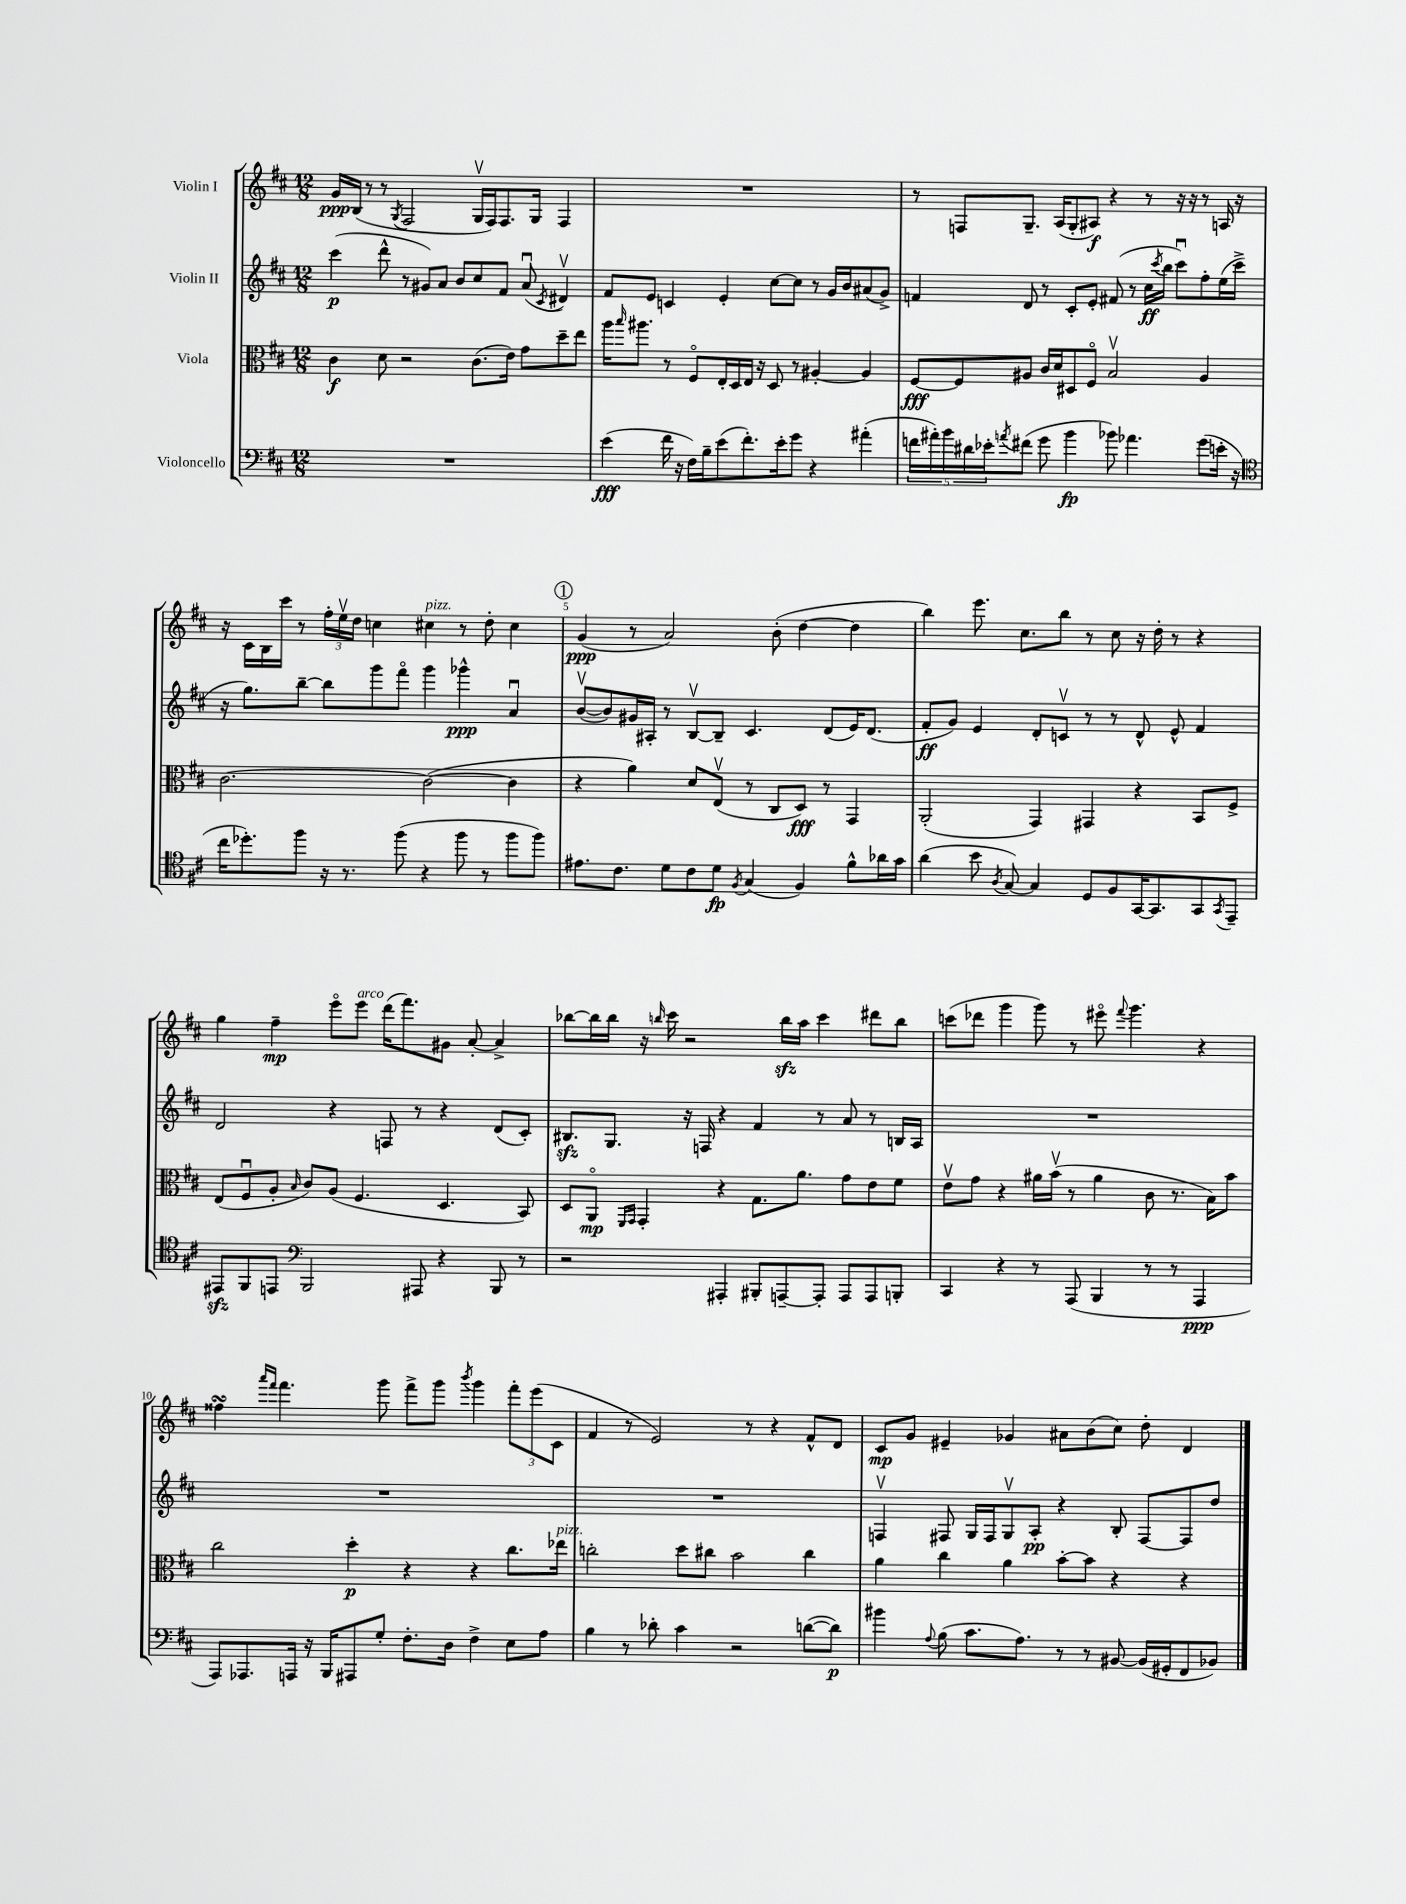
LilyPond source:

<<
\new StaffGroup <<
\new Staff = "s0" \with { instrumentName = "Violin I" } {
    \clef treble \key d \major \numericTimeSignature \time 12/8
    g'16\ppp b16( r8 r8 \acciaccatura { g8 } fis2 g16\upbow fis16) fis8. g16 fis4 |
    R1. |
    r8 f8 g8.-- a16( g8-. ais8\f) r4 r8 r16 r16 r8 a16 r16 |
    r16 cis'16 b16 cis'''16 r8 \tuplet 3/2 { fis''16-. e''16\upbow d''16 } c''4 cis''4^\markup { \italic "pizz." } r8 d''8-. cis''4 |
    \mark \markup { \circle "1" } g'4\ppp( r8 a'2) b'8-.( d''4~ d''4 |
    b''4) e'''8. cis''8. b''8 r8 cis''8 r16 d''16-. r8 r4 |
    g''4 fis''4--\mp e'''8\flageolet e'''8^\markup { \italic "arco" } d'''16( fis'''8.) gis'8 a'8~-. a'4-> |
    bes''8~ bes''16 bes''16 r16 \grace { b''16 } cis'''16 r2 b''16\sfz a''16 cis'''4 dis'''8 b''8 |
    c'''8( des'''8 g'''4 g'''8) r8 eis'''8\flageolet \appoggiatura { fis'''8 } g'''4. r4 |
    fisis''4\turn \grace { a'''16 fis'''16 } fis'''4. g'''8 fis'''8-> g'''8 \acciaccatura { b'''8 } g'''4 \tuplet 3/2 { fis'''8-. e'''8( cis'8 } |
    fis'4 r8 e'2) r8 r4 fis'8-^ d'8 |
    cis'8\mp g'8 eis'4-- ges'4 ais'8 b'8( cis''8) d''8-. d'4 \bar "|." |
}
\new Staff = "s1" \with { instrumentName = "Violin II" } {
    \clef treble \key d \major \numericTimeSignature \time 12/8
    cis'''4\p( d'''8-^ r8 gis'8) a'8 b'8 cis''8 fis'8 a'8\downbow( \acciaccatura { cis'8 } dis'4\upbow) |
    fis'8 e'8 c'4 e'4-. cis''8~ cis''8 r8 g'16 b'16 ais'8( g'8->) |
    f'4 d'8 r8 cis'8-. e'8-. fis'8( r8 cis''16\ff \acciaccatura { cis'''8 } b''16 cis'''8\downbow) fis''8-. e''16( cis'''16-> |
    r16 g''8.) b''8~-- b''8 g'''8 fis'''8\flageolet g'''4 ges'''4-^\ppp a'4\downbow |
    \mark \markup { \circle "1" } b'8~\upbow( b'8) gis'16 ais16-. r8 b8~\upbow b8-- cis'4. d'8( e'16) d'8.( |
    fis'8-.\ff g'8) e'4 d'8-. c'8\upbow r8 r8 d'8-^ e'8-^ fis'4 |
    d'2 r4 f8 r8 r4 d'8( cis'8-.) |
    bis8.\sfz g8. r16 f16 r4 fis'4 r8 a'8 r8 b16 a16 |
    R1. |
    R1. |
    R1. |
    f4\upbow fis8 g16 fis16 g8\upbow a8-.\pp r4 b8-. fis8~ fis8 d''8 \bar "|." |
}
\new Staff = "s2" \with { instrumentName = "Viola" } {
    \clef alto \key d \major \numericTimeSignature \time 12/8
    cis'4\f d'8 r2 cis'8.( e'16) g'8 d''8-- e''8 |
    a''16 \grace { b''16 } ais''8. r8 fis8\flageolet e16-. d16 e16 r16 d8 r8 ais4~-. ais4 |
    fis8~\fff fis8 ais8 cis'16 d'16 dis8 fis8\flageolet b2\upbow ais4 |
    cis'2.~ cis'2~( cis'4 |
    \mark \markup { \circle "1" } r4 a'4) d'8 e8\upbow( r8 cis8 d8\fff) r8 g,4 |
    a,2-.( g,4) gis,4 r4 b,8 fis8-> |
    e8( fis8\downbow a8-. \grace { b16 } cis'8) a8( fis4. d4. b,8) |
    d8 a,8\flageolet\mp \grace { fis,16 g,16 } g,4-. r4 g8. a'8. g'8 e'8 fis'8 |
    e'8\upbow g'8 r4 ais'16 b'16\upbow( r8 ais'4 cis'8 r8. b16) b'8 |
    cis''2 d''4-.\p r4 r4 cis''8. ees''16^\markup { \italic "pizz." } |
    c''2-. d''8 cis''8 b'2 cis''4 |
    a'4 cis''4 a'4 b'8~-. b'8 r4 r4 \bar "|." |
}
\new Staff = "s3" \with { instrumentName = "Violoncello" } {
    \clef bass \key d \major \numericTimeSignature \time 12/8
    R1. |
    e'4\fff( fis'16 r16 fis16) b16-- e'8( fis'8.-.) e'16-. g'8 r4 ais'4-.( |
    \tuplet 5/4 { f'16 ais'16-.) b'16 dis'16 ees'16-. } \acciaccatura { a'8 } fis'8( g'8 b'4\fp bes'8) aes'4. g'8( e'16-. r16 |
    \clef tenor cis''16 des''8.-.) fis''8 r16 r8. fis''8( r4 fis''8 r8 fis''8 fis''8) |
    \mark \markup { \circle "1" } eis'8. cis'8. d'8 cis'8 d'8\fp \acciaccatura { fis8 } g4( fis4) fis'8-^ aes'16 g'16 |
    a'4( b'8 \acciaccatura { a8 } g8~) g4 d8 fis8 g,16~ g,8. g,8 \acciaccatura { g,8 } e,8-- |
    eis,8\sfz fis,8 e,8 \clef bass b,,2 ais,,8 r4 b,,8 r8 |
    r2 ais,,4-. bis,,8-. a,,8~-- a,,8-. a,,8 a,,8 b,,8-. |
    cis,4 r4 r8 a,,8( b,,4 r8 r8 a,,4\ppp |
    a,,8) aes,,8. a,,16 r16 b,,16 ais,,8 g8-. fis8.-. d16 fis4-> e8 a8 |
    b4 r8 des'8-. cis'4 r2 d'8~( d'8\p) |
    bis'4 \appoggiatura { a8 } b8( cis'8. a8.) r8 r8 bis,8~ bis,16( gis,16-. fis,8 bes,8) \bar "|." |
}
>>
>>
\layout { \context { \Score \override BarNumber.break-visibility = ##(#f #t #t) barNumberVisibility = #(every-nth-bar-number-visible 5) } }
